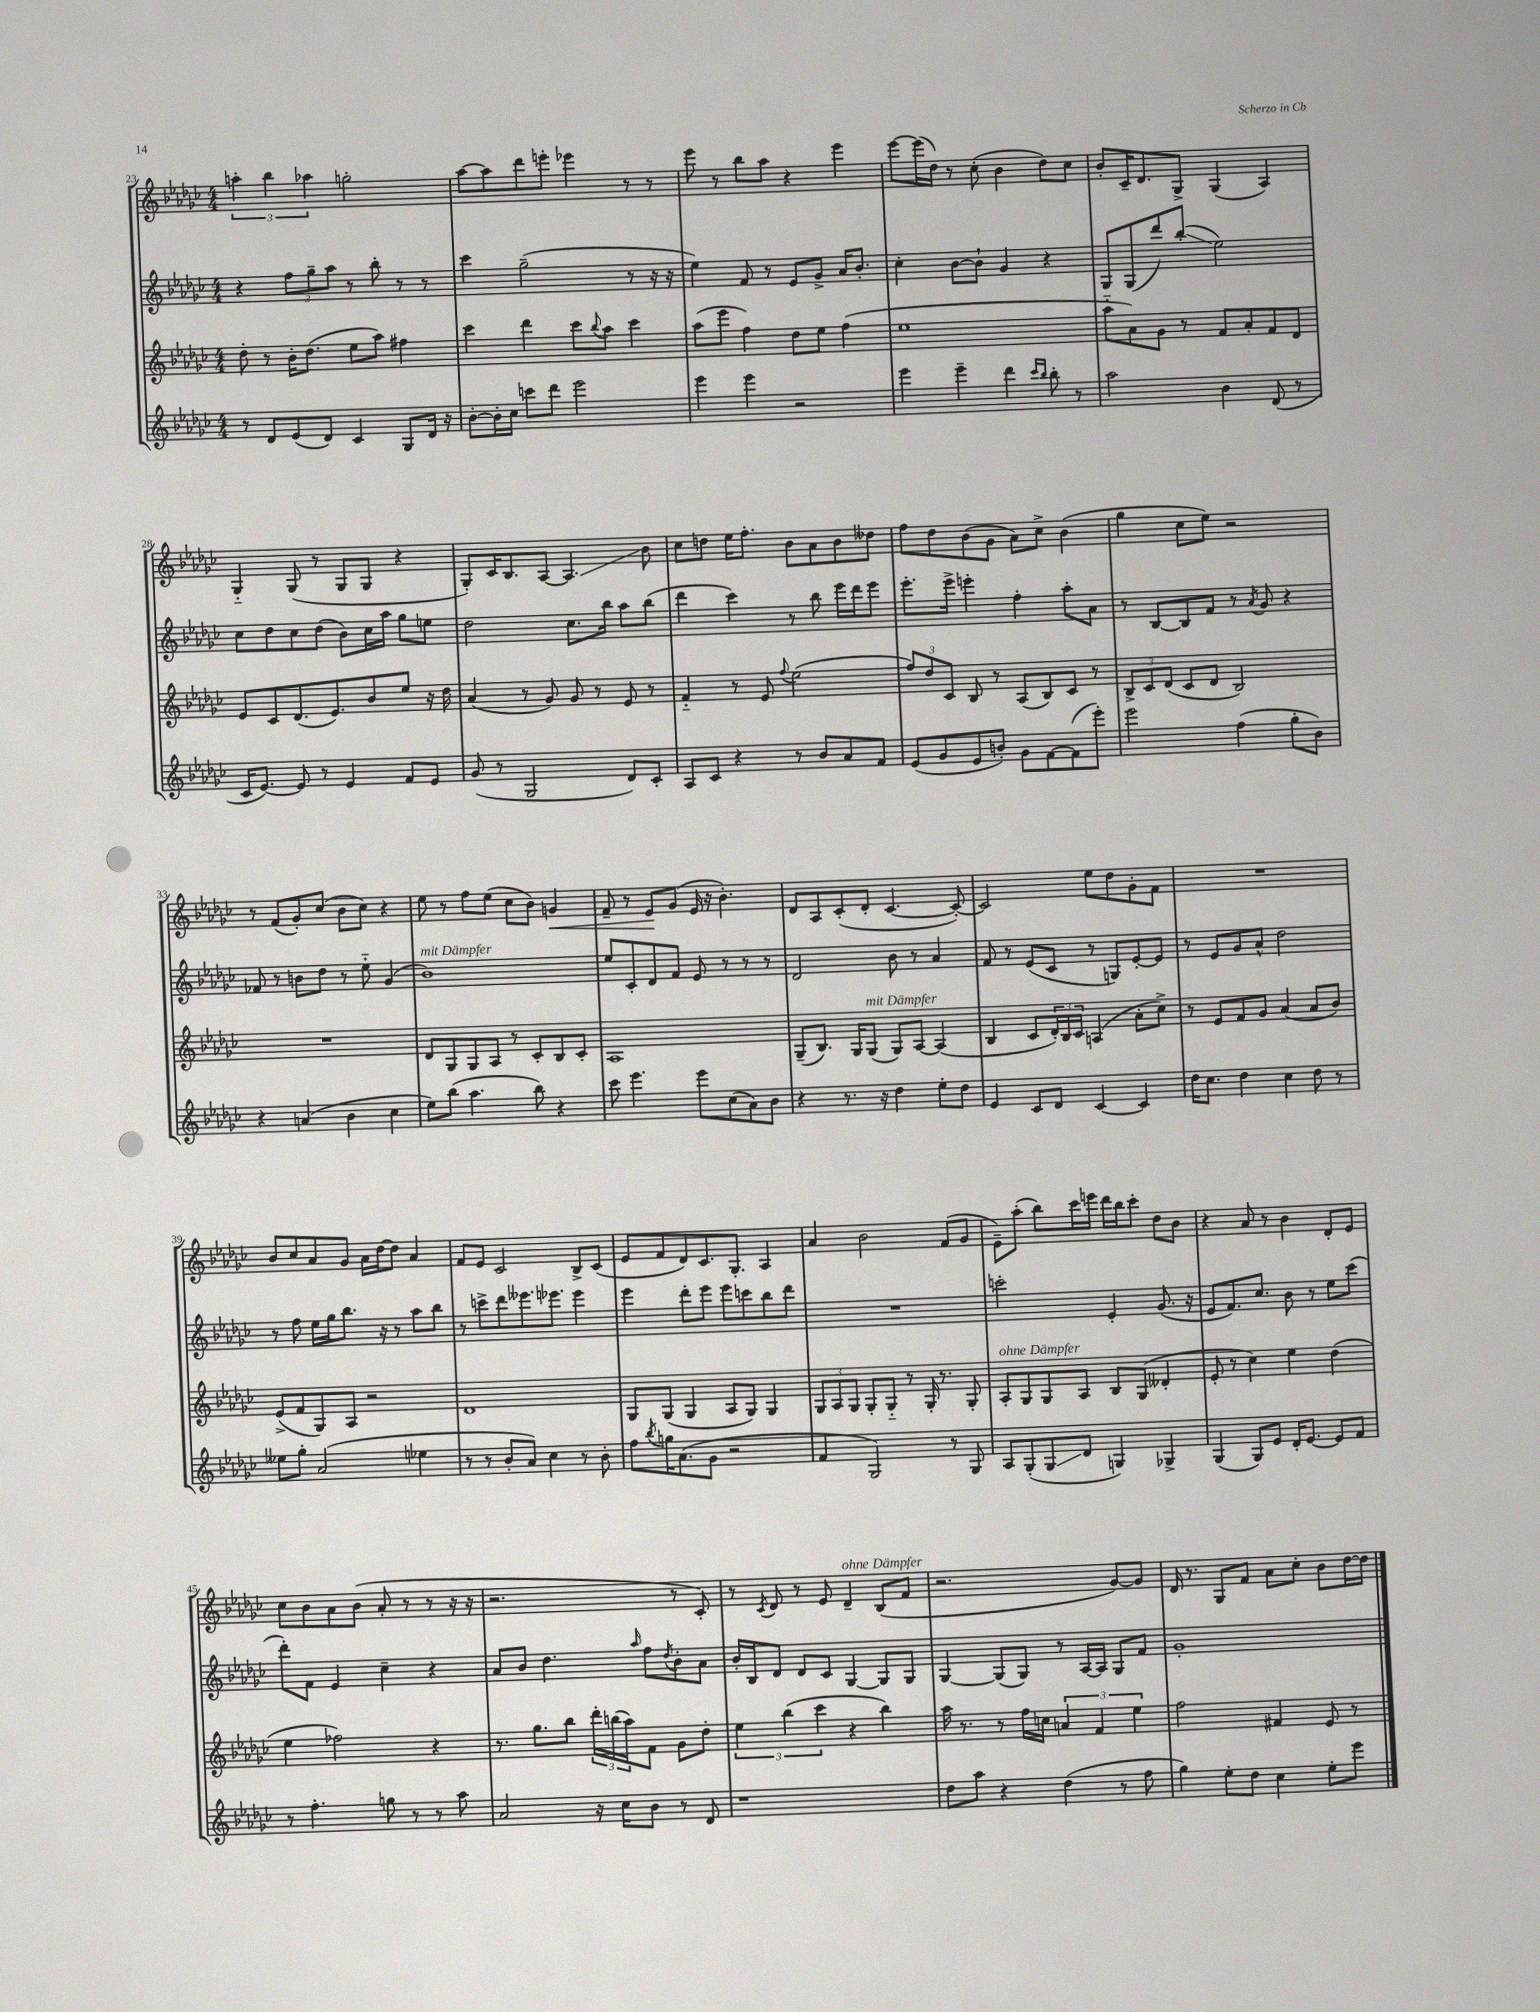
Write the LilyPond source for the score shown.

<<
\new StaffGroup <<
\new Staff = "s0" {
    \clef treble \key ges \major \numericTimeSignature \time 4/4
    \tuplet 3/2 { a''4-. bes''4 aes''4 } g''2-. |
    aes''8~ aes''8 des'''8 e'''8-. ees'''4 r8 r8 |
    ees'''8 r8 bes''8 aes''8 r4 ees'''4 |
    ees'''8~ ees'''16( des''16) r8 ces''8-.( bes'4 des''8) ces''8 |
    bes'8-. ces'16-- des'8. ges8-> ges4( aes4) |
    ges4-_ ges8( r8 ges8 ges8 r4 |
    ges8-.) ces'16 bes8. aes8~ aes4.\glissando bes'8 |
    ces''8 d''8 ees''16 f''8.-. bes'8 aes'8 bes'8 deses''8 |
    f''8 des''8 bes'8( ges'8 aes'8) ces''8-> bes'4( |
    ges''4 ces''8 ees''8) r2 |
    r8 f'8( ges'8-.) ces''8( bes'8 ces''8) r4 |
    ees''8 r8 f''8 ees''8( ces''8 bes'8) g'4\< |
    f'8-- r8 ees'8\! ges'8( ees'16 r16 bes'4.-.) |
    des'8 aes8 ces'8-.( des'8-. ces'4.~ ces'8~-.) |
    ces'2 ees''8 des''8 ges'8-. f'8 |
    R1 |
    bes'8 ces''8 aes'8 ges'8 aes'16 des''16~ des''8 aes'4 |
    f'8 ees'8 ces'2 bes8-> ces'8( |
    ees'8 f'8 des'8) ces'8. ges8.-. aes4 |
    aes'4 bes'2 f'8( ges'8 |
    ees'8--) aes''8-.( bes''8) ces'''16 e'''16 des'''16 bes''16 ces'''8-. des''8 bes'8 |
    r4 aes'8 r8 bes'4 des'8-. ees'8 |
    ces''8 bes'8 aes'8 bes'8( aes'8-. r8 r8 r16 r16 |
    r2. r8 ces'8-.) |
    r8 \acciaccatura { ces'8 } des'8 r8 ees'8 des'4--^\markup { \italic "ohne Dämpfer" } bes8( f'8 |
    r2. ges'8~) ges'8 |
    des'16 r8. ges8 f'8 aes'8 ces''8-. bes'8 des''16~ des''16 \bar "|." |
}
\new Staff = "s1" {
    \clef treble \key ges \major \numericTimeSignature \time 4/4
    r4 \tuplet 3/2 { f''8 ges''8-- aes''8 } r8 bes''8-. r8 r8 |
    ces'''4 ges''2--( r8 r16 r16 |
    ees''4) f'8 r8 ees'8 ges'8-> aes'16 bes'8.-. |
    ces''4-. bes'8~ bes'8-! ges'4 r4 |
    ges8 ges8( des'''8) bes''8-.\glissando( ees''2) |
    ces''8 des''8 ces''8 des''8( bes'8) ces''16 aes''16 ges''8 e''8 |
    des''2 ces''8. bes''16 aes''8 bes''8( |
    des'''4 ces'''4) r8 bes''8 ees'''16 des'''16 ees'''8 |
    ees'''8.-. ees'''16-> e'''4-. f''4-. aes''8-. aes'8 |
    r8 bes8~ bes8 f'8 r8 \acciaccatura { aes'8 } ges'8 r4 |
    fes'8 r8 b'8 des''8 r8 ees''8-_ ges'4( |
    bes'1^\markup { \italic "mit Dämpfer" }) |
    ees''8 ces'8-. des'8 f'8 ees'8 r8 r8 r8 |
    des'2 bes'8 r8 aes'4 |
    f'8 r8 ees'8( ces'8 r8 g8) ees'8~-. ees'8 |
    r8 ees'8 ges'8 aes'8-^ des''2 |
    r8 f''8 ees''16 ges''16 bes''8. r16 r8 aes''8 bes''8 |
    r8 c'''8-> des'''8 eeses'''8. ees'''8. ees'''4 |
    ees'''4 des'''8-. ees'''8 ees'''8 c'''8 bes''8 des'''8 |
    R1 |
    c'''2-. ees'4-. ges'8.( r16 |
    ees'8 f'8.) ces''8. bes'8 r8 ees''8 ces'''8( |
    des'''8-.) f'8 ees'4 ces''4-- r4 |
    aes'8 bes'8 des''4. \grace { aes''16 } f''8 \acciaccatura { des''8 } bes'8-. aes'8 |
    bes'16-. bes16 des'8 des'8 ces'8 ges4~ ges8 ges8 |
    ges4~ ges8( ges8) r8 aes16~ aes16 ges8 f'8 |
    ges'1-. \bar "|." |
}
\new Staff = "s2" {
    \clef treble \key ges \major \numericTimeSignature \time 4/4
    des''8-. r8 bes'16-. des''8.( ees''8 aes''8) fis''4 |
    ces'''4 des'''4 ces'''8 \appoggiatura { bes''8 } aes''8 ces'''4 |
    aes''8( ees'''8 f''4) des''8 ees''8 f''4( |
    ees''1 |
    aes''8-_ aes'8) ges'8 r8 f'8 aes'8-. f'8 des'8 |
    ees'8 ces'8 des'8.( ees'8.) bes'8 ees''8 r16 des''16 |
    aes'4( r8 ges'8) ges'8 r8 ees'8 r8 |
    f'4-_ r8 ees'8 \appoggiatura { f''8 } ees''2( |
    \tuplet 3/2 { f''8) des''8 ces'8 } bes8 r8 aes8( bes8) ces'8 r8 |
    \tuplet 3/2 { bes8-> ces'8 des'8( } ces'8 des'8 bes2) |
    R1 |
    des'8 ges8 ges8 aes8 r8 ces'8-. bes8 ces'8-. |
    aes1 |
    ges8--( bes8.) ges16 ges8^\markup { \italic "mit Dämpfer" }( ges8) aes8~ aes4( |
    bes4 ces'8 \tuplet 3/2 { des'16-.) bes16 ces'16 } a4( aes'8-. ces''8->) |
    r8 ees'8 f'8 ges'8 aes'4( aes'8 bes'8) |
    ees'8->( f'8 ges8) aes8 r2 |
    des'1 |
    ges8 ges8( ges4 aes8 ges8) ges4 |
    \tuplet 3/2 { ges8 aes8 ges8 } ges8-. ges8-_ r8 ges16-. r8. ges8-. |
    aes8-.^\markup { \italic "ohne Dämpfer" } ges8 ges8 aes8 bes8 ges8( deses'4-. |
    ees'8-. r8 ces''4) ees''4 des''4( |
    ees''4 fes''2) r4 |
    r8. ges''8. bes''8 \tuplet 3/2 { des'''16-. b''16( aes''16) } f'8 ges'8 des''8-. |
    \tuplet 3/2 { ees''4 bes''4( ces'''4 } r4 bes''4) |
    aes''16 r8. r8 f''16 c''16 \tuplet 3/2 { a'4 f'4 ees''4 } |
    f''2 fis'4 ees'8 r8 \bar "|." |
}
\new Staff = "s3" {
    \clef treble \key ges \major \numericTimeSignature \time 4/4
    r8 des'8 ees'8( des'8) ces'4 ges8 des'16 r16 |
    bes'8~-. bes'16-. ces''16 c'''8 des'''8 ees'''2 |
    ees'''4 ees'''4 r2 |
    ees'''4 ees'''4-- des'''4 \grace { ces'''16 bes''16 } bes''8-. r8 |
    aes''2 bes'4 des'8( r8 |
    ces'16 ees'8.~) ees'8 r8 ees'4 f'8 ees'8 |
    ges'8( r8 ges2 des'8) ces'8-. |
    aes8 ces'8 r4 r8 bes'8 aes'8 f'8 |
    ees'8( ges'8 ees'8 b'8-.) ges'8 f'8~ f'8( ees'''8-.) |
    ees'''2 f''4( ges''8-. bes'8) |
    r4 a'4( bes'4 ces''4 |
    ees''8) bes''8( aes''4. bes''8) r4 |
    ces'''8 ees'''4. ees'''8 ces''8( aes'8) bes'8 |
    r4 r8. r16 des''4 ees''8-. des''8 |
    ees'4 ces'8 des'8 ces'4~ ces'4 |
    des''16 ces''8. des''4 ces''4 des''8 r8 |
    eeses''8 ges''8-. aes'2( ees''4 |
    r8 r8 bes'8-. aes'8) ces''4 r8 bes'8-. |
    f''8 \acciaccatura { bes''8 } g''16 aes'8.( ges'8 r2 |
    f'4 ges2) r8 ges8 |
    aes8 ges8-.( ges8\glissando des'8 g4) ges4-> |
    ges4( ges8) ees'8 des'16-. ees'8.~ ees'8 f'8 |
    r8 f''4.-. g''8 r8 r8 aes''8 |
    aes'2 r16 ces''16 bes'8 r8 des'8 |
    r1 |
    des''8 aes''8 r4 des''4( r8 f''8 |
    ges''4) ees''8-. des''8 ces''4 ees''8-. ees'''8 \bar "|." |
}
>>
>>
\layout { \context { \Score currentBarNumber = #23 } }
